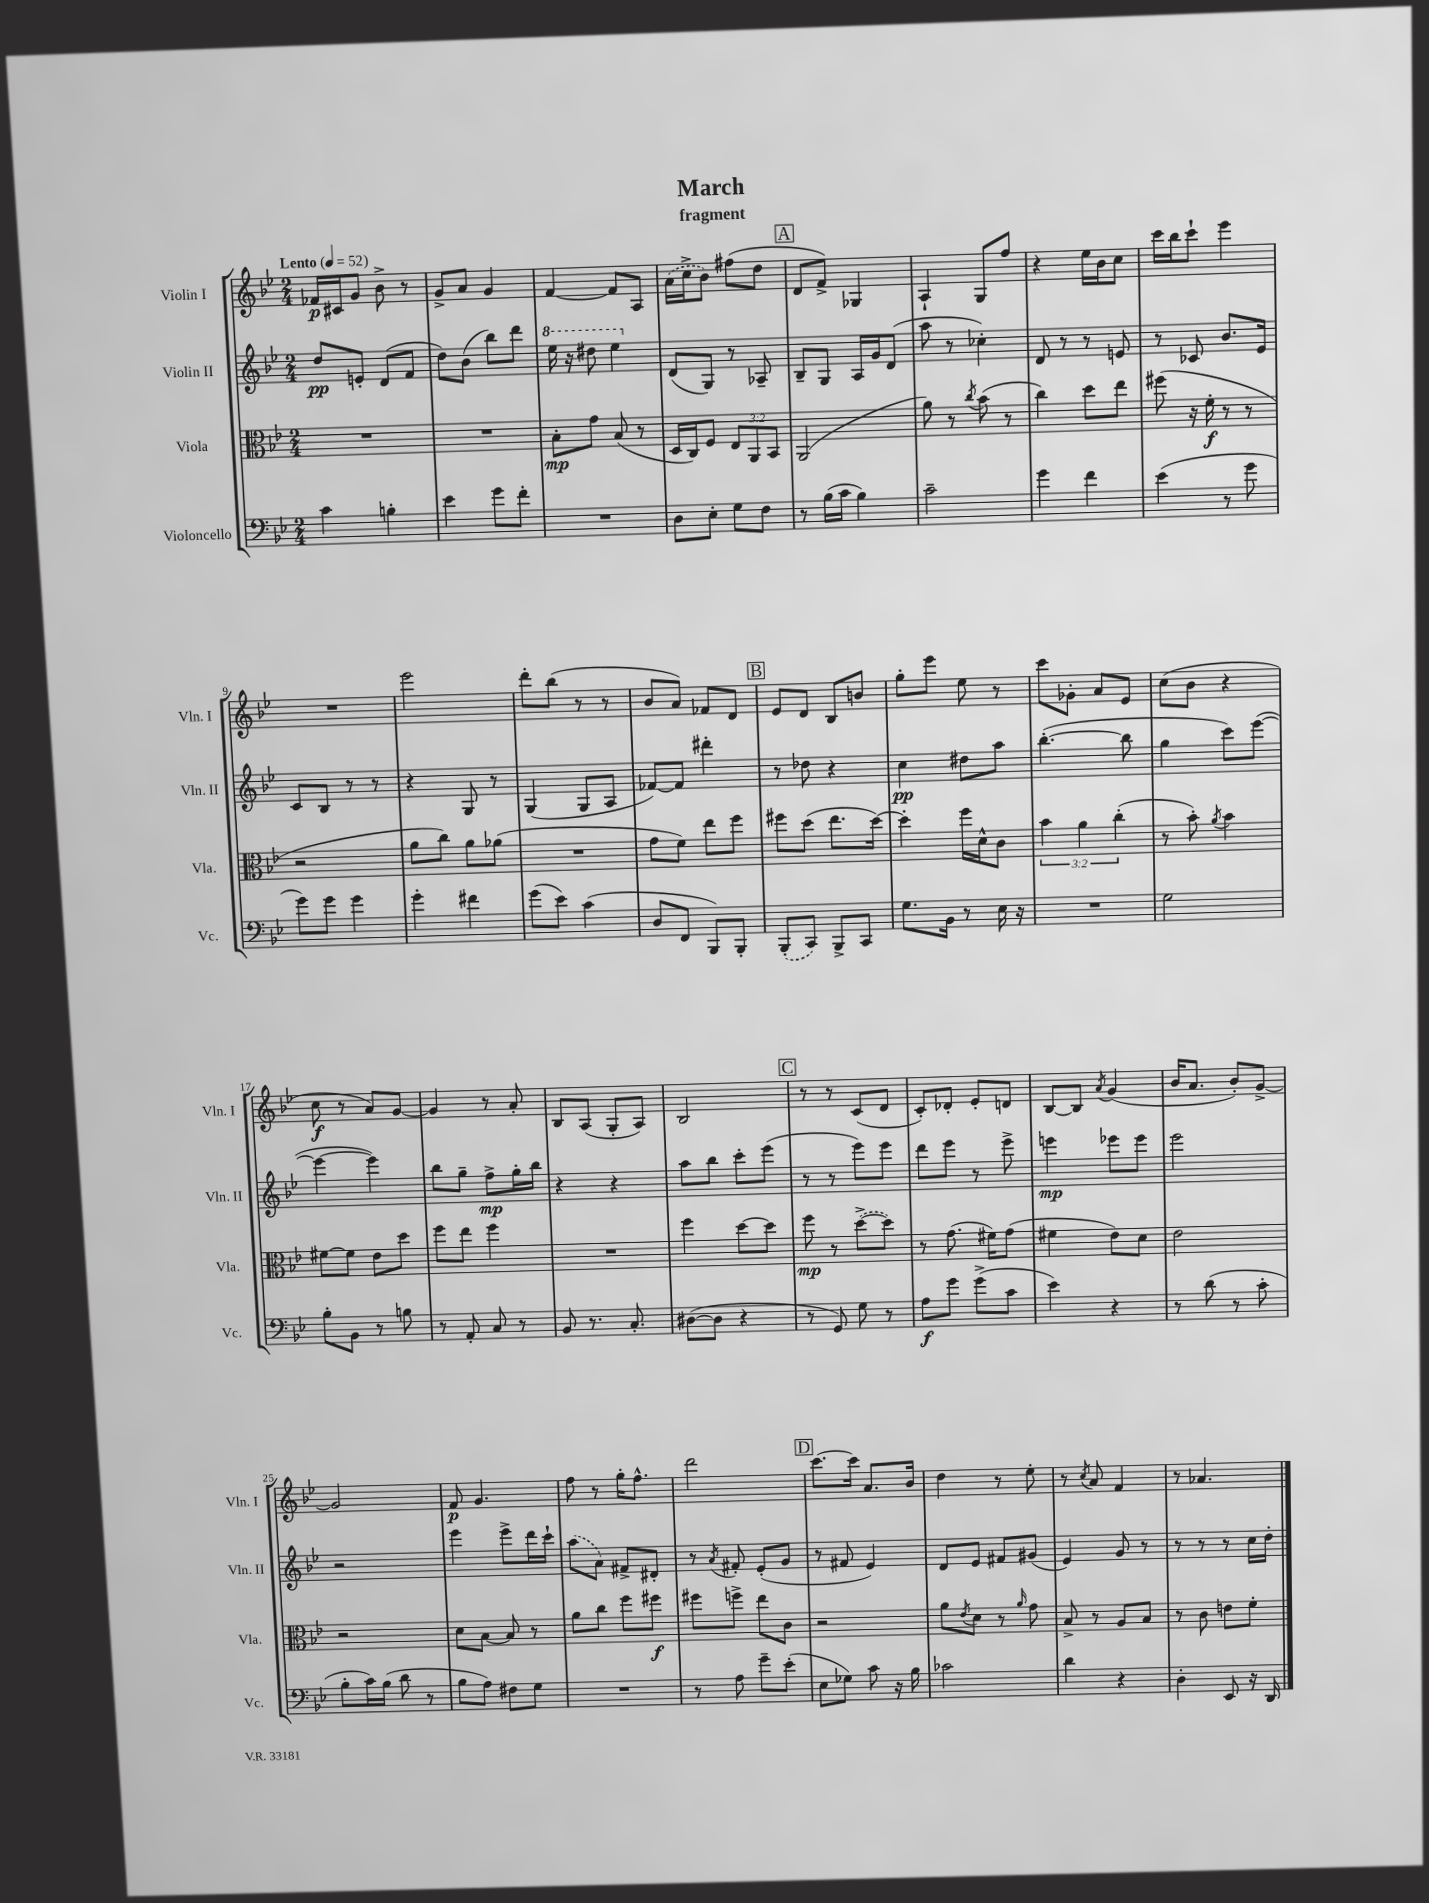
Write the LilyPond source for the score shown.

\header { title = "March" subtitle = "fragment" }
<<
\new StaffGroup <<
\new Staff = "s0" \with { instrumentName = "Violin I" shortInstrumentName = "Vln. I" } {
    \clef treble \key bes \major \numericTimeSignature \time 2/4 \tempo "Lento" 4 = 52
    fes'16\p cis'16 g'8 bes'8-> r8 |
    g'8-> a'8 g'4 |
    f'4~ f'8 a8 |
    \once \slurDashed a'16( c''16-> bes'8) fis''8( d''8 |
    \mark \markup { \box "A" } d'8 f'8->) ges4 |
    a4-! g8 f''8 |
    r4 ees''16 bes'16 c''8 |
    c'''16 bes''16 c'''8-! ees'''4 |
    R2 |
    ees'''2 |
    d'''8-. bes''8( r8 r8 |
    bes'8 a'8) fes'8 d'8 |
    \mark \markup { \box "B" } ees'8 d'8 bes8 b'8 |
    g''8-. ees'''8 ees''8 r8 |
    c'''8 ges'8-. a'8 ees'8 |
    c''8( bes'8 r4 |
    c''8\f r8 a'8) g'8~ |
    g'4 r8 a'8-. |
    bes8 a8( g8-. a8) |
    bes2 |
    \mark \markup { \box "C" } r8 r8 c'8( d'8 |
    c'8-.) des'8-. ees'8-. d'8 |
    bes8~ bes8 \acciaccatura { a'8 } g'4( |
    bes'16 a'8. bes'8-.) g'8~-> |
    g'2 |
    f'8\p g'4. |
    f''8 r8 g''16-. f''8.-^ |
    d'''2 |
    \mark \markup { \box "D" } c'''8.~ c'''16 a'8. bes'16 |
    d''4 r8 ees''8-. |
    r8 \acciaccatura { c''8 } a'8 f'4 |
    r8 aes'4. \bar "|." |
}
\new Staff = "s1" \with { instrumentName = "Violin II" shortInstrumentName = "Vln. II" } {
    \clef treble \key bes \major \numericTimeSignature \time 2/4
    d''8\pp e'8-. d'8( f'8 |
    d''8) bes'8( bes''8) d'''8 |
    \ottava #1 ees'''16 r16 dis'''8 ees'''4 \ottava #0 |
    d'8( g8) r8 aes8-- |
    \mark \markup { \box "A" } bes8-- g8 a16 g'16 d'8( |
    a''8 r8 ces''4-.) |
    d'8 r8 r8 e'8 |
    r8 ces'8 bes'8. ees'16 |
    c'8 bes8 r8 r8 |
    r4 g8 r8 |
    g4( g8 a8 |
    fes'8~) fes'8 dis'''4-. |
    \mark \markup { \box "B" } r8 des''8 r4 |
    c''4\pp dis''8 a''8 |
    bes''4.~-.( bes''8 |
    g''4 c'''8) ees'''8~( |
    ees'''4~ ees'''4) |
    bes''8 g''8-- f''8->\mp g''16-. bes''16 |
    r4 r4 |
    a''8 bes''8 c'''8-. ees'''8( |
    \mark \markup { \box "C" } r8 r8 ees'''8) ees'''8 |
    d'''8 ees'''8 r8 ees'''8-> |
    e'''4\mp ees'''8 ees'''8 |
    ees'''2 |
    r2 |
    ees'''4 ees'''8-> d'''16 c'''16-! |
    \once \slurDashed a''8( a'8) fis'8-> dis'8-. |
    r8 \acciaccatura { a'8 } fis'8-. ees'8-.( g'8 |
    \mark \markup { \box "D" } r8 fis'8 ees'4) |
    d'8 ees'8 fis'8 gis'8( |
    ees'4) g'8 r8 |
    r8 r8 r8 c''16 d''16-. \bar "|." |
}
\new Staff = "s2" \with { instrumentName = "Viola" shortInstrumentName = "Vla." } {
    \clef alto \key bes \major \numericTimeSignature \time 2/4 \override Staff.TupletNumber.text = #tuplet-number::calc-fraction-text
    R2 |
    R2 |
    bes8-.\mp g'8 bes8( r8 |
    d16 c16) f8 \tuplet 3/2 { ees8 a,8 bes,8 } |
    \mark \markup { \box "A" } a,2( |
    a'8) r8 \acciaccatura { c''8 } bes'8( r8 |
    c''4) d''8 ees''8 |
    fis''8( r16 f'16-.\f r8 r8 |
    r2 |
    a'8 c''8) a'8 aes'8( |
    R2 |
    g'8 f'8) ees''8 f''8 |
    \mark \markup { \box "B" } fis''8 d''8( ees''8. d''16~) |
    d''4-. f''16 d'16-^ c'8 |
    \tuplet 3/2 { bes'4 a'4 c''4-.( } |
    r8 bes'8-.) \acciaccatura { a'8 } bes'4 |
    fis'8~ fis'8 ees'8 d''8 |
    f''8 ees''8 f''4 |
    R2 |
    f''4 d''8~ d''8 |
    \mark \markup { \box "C" } f''8\mp r8 \once \slurDashed d''8~->( d''8) |
    r8 g'8.( fis'16) g'8( |
    fis'4 ees'8) d'8 |
    ees'2 |
    r2 |
    d'8 bes8~ bes8 r8 |
    a'8 c''8 f''8 fis''8\f |
    fis''8 f''8-> ees''8 c'8 |
    \mark \markup { \box "D" } r2 |
    a'8 \acciaccatura { ees'8 } d'8 r8 \grace { a'16 } g'8 |
    bes8-> r8 a8 bes8 |
    r8 c'8 e'8 f'8-. \bar "|." |
}
\new Staff = "s3" \with { instrumentName = "Violoncello" shortInstrumentName = "Vc." } {
    \clef bass \key bes \major \numericTimeSignature \time 2/4
    c'4 b4-. |
    ees'4 g'8 f'8-. |
    R2 |
    d8 ees8-. g8 f8 |
    \mark \markup { \box "A" } r8 bes16( c'16 bes4) |
    c'2-- |
    g'4 f'4 |
    ees'4( r8 g'8 |
    g'8) g'8 g'4 |
    g'4-. fis'4 |
    g'8( ees'8) c'4( |
    d8 f,8 bes,,8) bes,,8-. |
    \mark \markup { \box "B" } \once \slurDashed bes,,8-.( c,8) bes,,8-> c,8 |
    g8. bes,16 r8 ees16 r16 |
    R2 |
    g2 |
    bes8-. bes,8 r8 b8 |
    r8 a,8-. c8 r8 |
    bes,8 r8. c8.-. |
    dis8~( dis8 r4 |
    \mark \markup { \box "C" } r8 g,8) g8 r8 |
    a8\f g'8 g'8->( c'8 |
    ees'4) r4 |
    r8 d'8( r8 c'8-. |
    bes8-. c'16) bes16( d'8 r8 |
    bes8 a8) fis8 g8 |
    R2 |
    r8 a8 g'8-- ees'8-.( |
    \mark \markup { \box "D" } ees8 ges8) c'8 r16 bes16 |
    ces'2 |
    d'4 r4 |
    d4-. ees,8 r16 d,16 \bar "|." |
}
>>
>>
